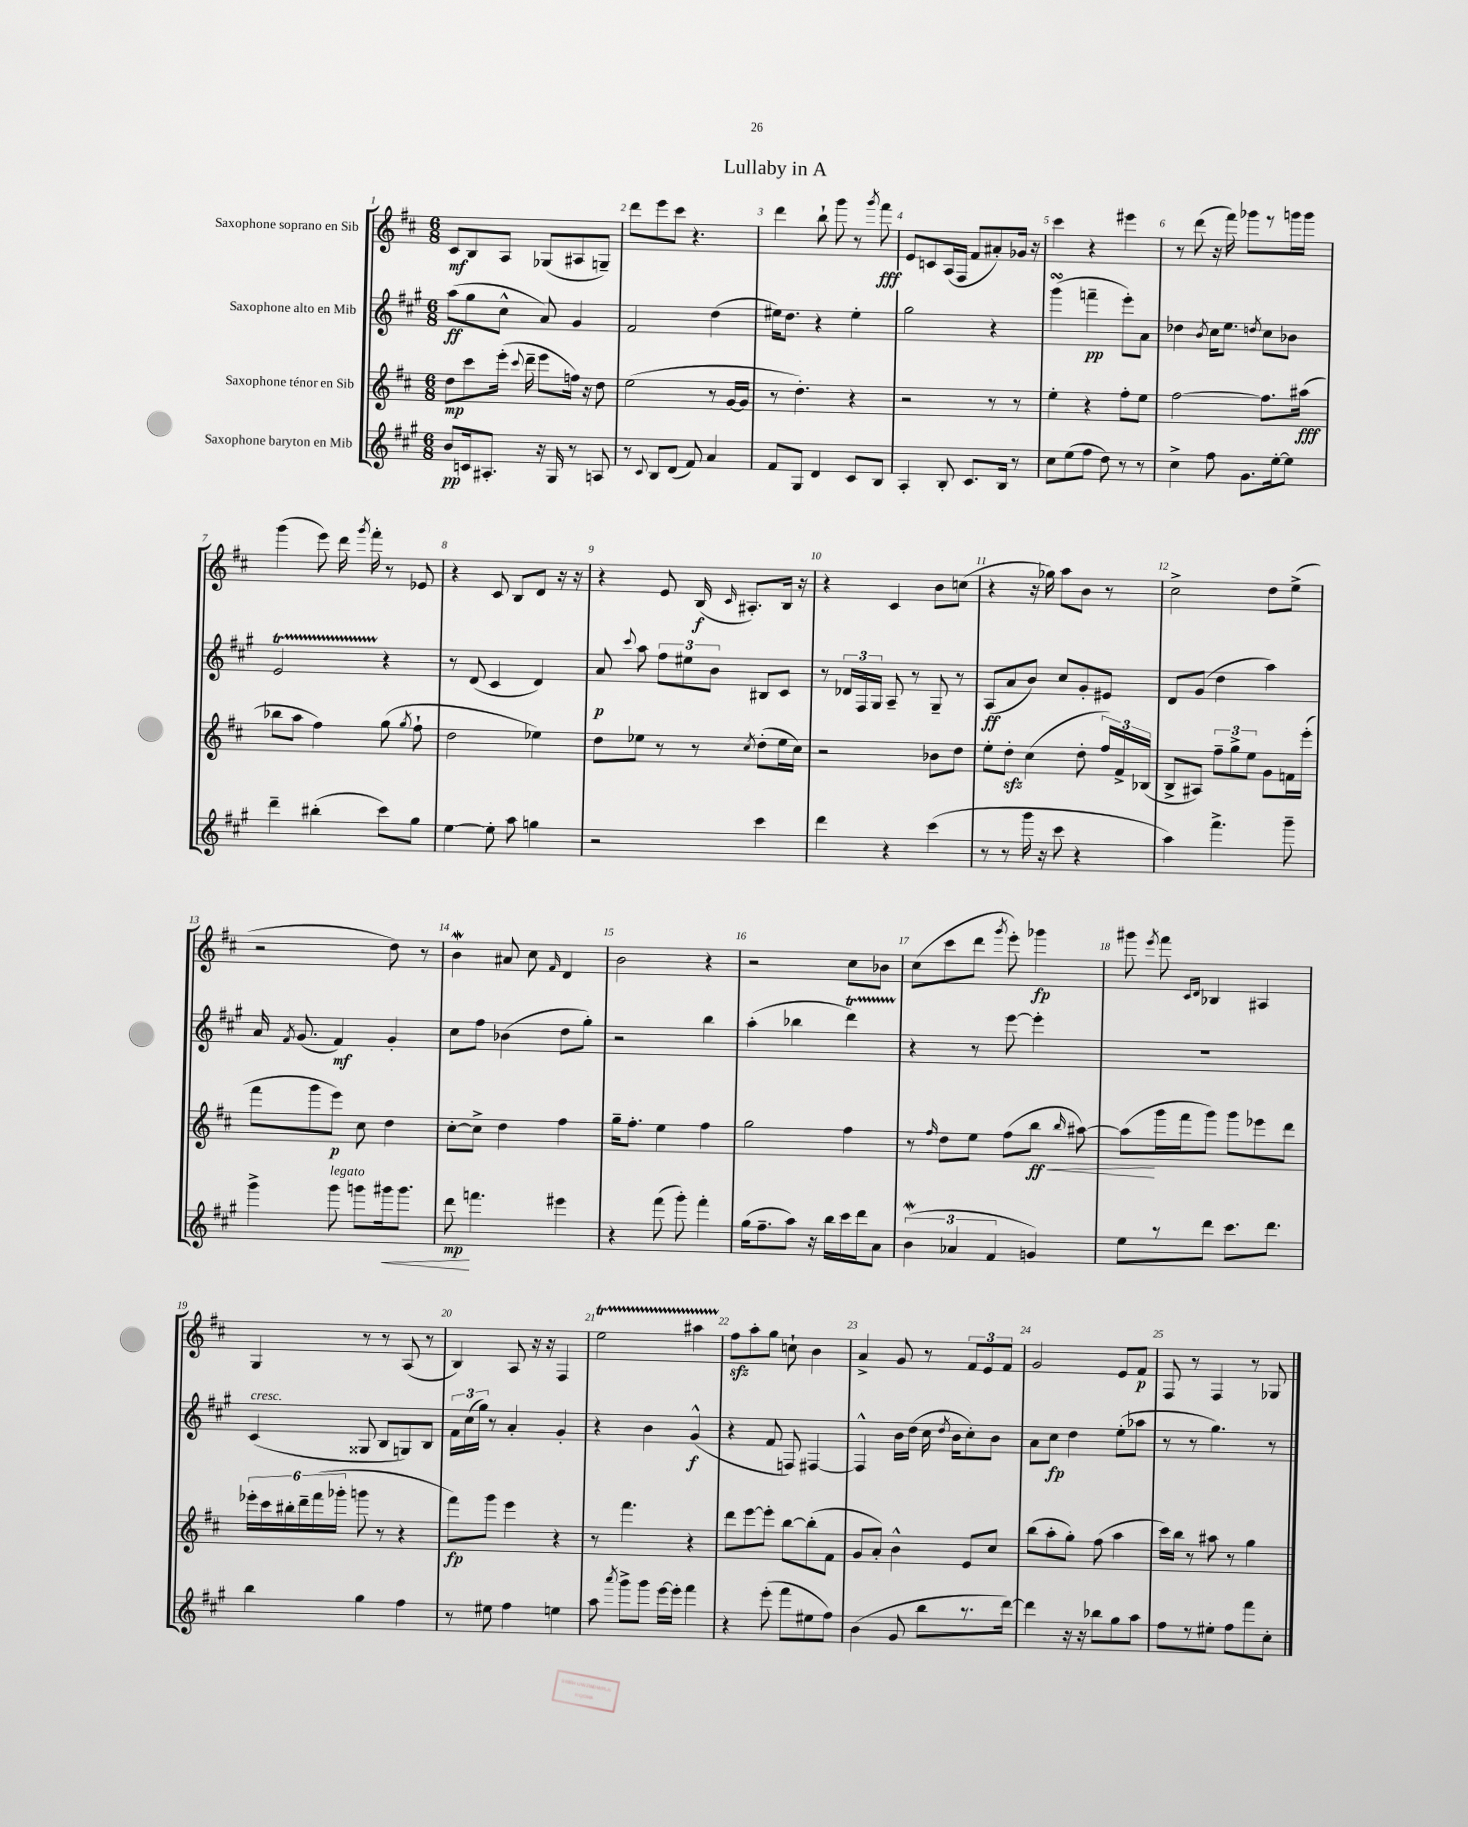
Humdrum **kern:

**kern	**dynam	**kern	**dynam	**kern	**dynam	**kern	**dynam
*part4	*part4	*part3	*part3	*part2	*part2	*part1	*part1
*staff4	*staff4	*staff3	*staff3	*staff2	*staff2	*staff1	*staff1
*I"Saxophone baryton en Mib	*	*I"Saxophone ténor en Sib	*	*I"Saxophone alto en Mib	*	*I"Saxophone soprano en Sib	*
*clefG2	*	*clefG2	*	*clefG2	*	*clefG2	*
*k[f#c#g#]	*	*k[f#c#]	*	*k[f#c#g#]	*	*k[f#c#]	*
*M6/8	*	*M6/8	*	*M6/8	*	*M6/8	*
=1	=1	=1	=1	=1	=1	=1	=1
8b/L	pp	8dd\L	mp	(8aa\L	ff	8c#/L	mf
16cn/k	.	8ccc#\	.	8gg#\	.	8B/	.
8.A#X'/J	.	.	.	.	.	.	.
.	.	(16eee'\Jk	.	8cc#^^\J	.	8A/J	.
.	.	8qqccc#/	.	.	.	.	.
.	.	16ddd~\	.	.	.	.	.
16r	.	8eee\L	.	8a/)	.	(8G-X/L	.
16G#/	.	.	.	.	.	.	.
8r	.	16ffn\Jk)	.	4g#/	.	8A#X/	.
.	.	16r	.	.	.	.	.
8An/	.	8dd\	.	.	.	8Gn~/J)	.
=2	=2	=2	=2	=2	=2	=2	=2
8r	.	(2ee\	.	2f#/	.	8ddd\L	.
8qqc#/	.	.	.	.	.	.	.
8B/L	.	.	.	.	.	8eee\	.
(8d/J	.	.	.	.	.	8ccc#\J	.
8f#/)	.	.	.	.	.	4.r	.
4a/	.	8r	.	(4dd\	.	.	.
.	.	[16g/LL	.	.	.	.	.
.	.	16g/JJ]	.	.	.	.	.
=3	=3	=3	=3	=3	=3	=3	=3
8f#/L	.	8r	.	16ee#X\KL)	.	4ddd\	.
.	.	.	.	8.dd\J	.	.	.
8G#/J	.	4.dd'\)	.	.	.	.	.
4d/	.	.	.	4r	.	8bb`\	.
.	.	.	.	.	.	8ggg\	.
8c#/L	.	4r	.	4ee#'\	.	8r	.
.	.	.	.	.	.	8qggg/	.
8B/J	.	.	.	.	.	8fff#\	fff
=4	=4	=4	=4	=4	=4	=4	=4
4A'/	.	2r	.	2gg#\	.	8e/L	.
.	.	.	.	.	.	8cn/	.
8B'/	.	.	.	.	.	(16A/L	.
.	.	.	.	.	.	16F#/JJ	.
8.c#/L	.	.	.	.	.	8f#/L	.
.	.	8r	.	4r	.	8a#X'/)	.
16B/Jk	.	.	.	.	.	.	.
8r	.	8r	.	.	.	16g-X/Jk	.
.	.	.	.	.	.	16r	.
=5	=5	=5	=5	=5	=5	=5	=5
8cc#\L	.	4ee'\	.	(4ggg#sSsS\	.	4ccc#\	.
(8ee\	.	.	.	.	.	.	.
8ff#\J	.	4r	.	4fffn~\	pp	4r	.
8dd\)	.	.	.	.	.	.	.
8r	.	8ff#'\L	.	8eee'\L)	.	4eee#X\	.
8r	.	8ee\J	.	8a\J	.	.	.
=6	=6	=6	=6	=6	=6	=6	=6
4cc#^\	.	[2ff#\	.	4dd-X\	.	8r	.
.	.	.	.	.	.	(8ddd\	.
.	.	.	.	8qb/	.	.	.
8ff#\	.	.	.	16cc#\KL	.	16r	.
.	.	.	.	8.ee\J	.	16fff#\)	.
8.g#\L	.	.	.	.	.	8ggg-X\L	.
.	.	.	.	8qddn/	.	.	.
.	.	8.ff#\L]	.	8cc#\L	.	8r	.
[16ee'\k	.	.	.	.	.	.	.
8ee\J]	.	.	.	8b-X\J	.	16gggn\L	.
.	.	(16aa#X\Jk	fff	.	.	16ggg\JJ	.
!!LO:LB:g=z
=7	=7	=7	=7	=7	=7	=7	=7
4ddd~\	.	8bb-X\L	.	2eT/	.	(4ggg\	.
.	.	8aa\J	.	.	.	.	.
(4bb#X'\	.	4ff#\)	.	.	.	8eee\)	.
.	.	.	.	.	.	16ddd\	.
.	.	.	.	.	.	8qggg/	.
.	.	.	.	.	.	16fff#'\	.
8ccc#\L)	.	(8gg\	.	4r	.	8r	.
.	.	8qgg/	.	.	.	.	.
8gg#\J	.	8ff#`\	.	.	.	8e-X/	.
=8	=8	=8	=8	=8	=8	=8	=8
[4ee\	.	2dd\	.	8r	.	4r	.
.	.	.	.	(8d/	.	.	.
8ee'\]	.	.	.	4c#/	.	8c#/	.
8aa\	.	.	.	.	.	8B/L	.
4ggn\	.	4ee-X\)	.	4d/)	.	8d/J	.
.	.	.	.	.	.	16r	.
.	.	.	.	.	.	16r	.
=9	=9	=9	=9	=9	=9	=9	=9
2r	.	8dd\L	.	8a/	p	4r	.
.	.	.	.	8qqccc#/	.	.	.
.	.	8ee-X\J	.	8aa\	.	.	.
.	.	8r	.	12ff#\L	.	8e/	.
.	.	.	.	12ee#X\	.	.	.
.	.	8r	.	.	.	(16B/	f
.	.	.	.	12b\J	.	.	.
.	.	.	.	.	.	16qqc#/	.
.	.	.	.	.	.	8.A#X'/L)	.
.	.	8qcc#/	.	.	.	.	.
4ccc#\	.	(8dd'\L	.	8B#X/L	.	.	.
.	.	16ee-\L	.	8c#/J	.	16B/Jk	.
.	.	16cc#\JJ)	.	.	.	16r	.
=10	=10	=10	=10	=10	=10	=10	=10
4ddd\	.	2r	.	8r	.	4r	.
.	.	.	.	24d-X/LL	.	.	.
.	.	.	.	24F#/	.	.	.
.	.	.	.	24G#/JJ	.	.	.
4r	.	.	.	8A~/	.	4c#/	.
.	.	.	.	8r	.	.	.
(4ccc#\	.	8b-X\L	.	8G#~/	.	8b\L	.
.	.	8dd\J	.	8r	.	(8ccn\J	.
=11	=11	=11	=11	=11	=11	=11	=11
8r	.	8ee'\L	.	(8A/L	ff	4r	.
8r	.	8ddzz'\J	.	8a/	.	.	.
16ggg#\	.	(4cc#\	.	8b/J)	.	16r	.
16r	.	.	.	.	.	16gg-X\)	.
8ccc#\	.	.	.	8cc#/L	.	8aa\L	.
4r	.	8dd'\	.	8g#'/	.	8b\J	.
.	.	24ff#/LL)	.	8e#X/J	.	8r	.
.	.	24f#^/	.	.	.	.	.
.	.	(24B-X/JJ	.	.	.	.	.
=12	=12	=12	=12	=12	=12	=12	=12
4aa\)	.	8B^/L	.	8d/L	.	2cc#^\	.
.	.	8A#X/J)	.	(8g#/J	.	.	.
4.fff#^\	.	12ff#~\L	.	4dd\	.	.	.
.	.	12gg^\	.	.	.	.	.
.	.	12ee\J	.	.	.	.	.
.	.	8g\L	.	4aa\)	.	8dd\L	.
8ggg#~\	.	16fn\L	.	.	.	(8ee^\J	.
.	.	(16eee'\JJ	.	.	.	.	.
!!LO:LB:g=z
=13	=13	=13	=13	=13	=13	=13	=13
4ggg#^\	.	8fff#\L	.	16a/	.	2r	.
.	.	.	.	8qf#/	.	.	.
.	.	.	.	(8.g#/	.	.	.
.	.	8ggg\	.	.	.	.	.
!LO:TX:a:i:t=legato	!	!	!	!	!	!	!
8ggg#\	.	8eee\J)	p	4f#/)	mf	.	.
8gggn\L	.	8cc#\	.	.	.	.	.
!	!LO:HP:b	!	!	!	!	!	!
16ggg#X\k	<	4dd\	.	4g#'/	.	8dd\)	.
8.ggg#\J	.	.	.	.	.	.	.
.	.	.	.	.	.	8r	.
=14	=14	=14	=14	=14	=14	=14	=14
8ddd\	mp	[8cc#'\L	.	8cc#\L	.	4bW\	.
4.fffn\	[	8cc#^\J]	.	8ff#\J	.	.	.
.	.	4dd\	.	(4b-X\	.	8a#X/	.
.	.	.	.	.	.	8cc#\	.
.	.	.	.	.	.	16qqf#/	.
4eee#X\	.	4ff#\	.	8dd\L	.	4d/	.
.	.	.	.	8gg#'\J)	.	.	.
=15	=15	=15	=15	=15	=15	=15	=15
4r	.	16gg~\KL	.	2r	.	2b\	.
.	.	8.ff#'\J	.	.	.	.	.
(8fff#\	.	4ee\	.	.	.	.	.
8ggg#'\)	.	.	.	.	.	.	.
4fff#'\	.	4ff#\	.	4bb\	.	4r	.
=16	=16	=16	=16	=16	=16	=16	=16
(16gg#\KL	.	2gg\	.	(4aa'\	.	2r	.
8.ff#~\	.	.	.	.	.	.	.
8aa\J)	.	.	.	4bb-X\	.	.	.
16r	.	.	.	.	.	.	.
16bb\LL	.	.	.	.	.	.	.
16ccc#\	.	4ff#\	.	4dddT\)	.	8cc#\L	.
16ddd\J	.	.	.	.	.	.	.
8a\J	.	.	.	.	.	8b-X\J	.
=17	=17	=17	=17	=17	=17	=17	=17
(6bW\	.	8r	.	4r	.	(8cc#\L	.
.	.	16qqff#/	.	.	.	.	.
.	.	8dd\L	.	.	.	8ccc#\	.
6a-X/	.	.	.	.	.	.	.
.	.	8ee\J	.	8r	.	8ddd\J	.
6f#/	.	.	.	.	.	.	.
.	.	.	.	.	.	8qggg/	.
.	.	(8ff#\L	.	[8eee\	.	8eee'\)	.
!	!	!	!LO:HP:b	!	!	!	!
4gn/)	.	8bb\J	< ff	4eee'\]	.	4ggg-X\	fp
.	.	16qqbb/	.	.	.	.	.
.	.	[8aa#X\)	.	.	.	.	.
=18	=18	=18	=18	=18	=18	=18	=18
8ee\L	.	(8aa#\L]	.	2.r	.	8ggg#X\	.
.	.	.	.	.	.	8qeee/	.
8r	.	16ggg\L	[	.	.	8fff#\	.
.	.	16fff#\J	.	.	.	.	.
.	.	.	.	.	.	16qqc#/LL	.
.	.	.	.	.	.	16qqd/JJ	.
8ddd\J	.	8ggg\J)	.	.	.	4B-X/	.
8.ccc#\L	.	8ggg\L	.	.	.	.	.
.	.	8eee-X\	.	.	.	4A#X/	.
8.ddd\J	.	.	.	.	.	.	.
.	.	8ddd\J	.	.	.	.	.
!!LO:LB:g=z
=19	=19	=19	=19	=19	=19	=19	=19
!	!	!	!	!LO:TX:a:i:t=cresc.	!	!	!
4bb\	.	24eee-X'\LL	.	(4c#/	.	4G/	.
.	.	24ccc#\	.	.	.	.	.
.	.	24bb#X'\	.	.	.	.	.
.	.	24ddd~\	.	.	.	.	.
.	.	(24fff#\	.	.	.	.	.
.	.	24ggg-X'\JJ	.	.	.	.	.
4gg#\	.	8gggn\	.	8G##X/	.	8r	.
.	.	8r	.	8B/L	.	8r	.
4ff#\	.	4r	.	8Gn/)	.	(8A/	.
.	.	.	.	8B/J	.	8r	.
=20	=20	=20	=20	=20	=20	=20	=20
8r	.	8fff#\L)	fp	24f#\LL	.	4B/)	.
.	.	.	.	(24cc#\	.	.	.
.	.	.	.	24gg#\JJ)	.	.	.
8ee#X\	.	8ggg\J	.	8r	.	.	.
4ff#\	.	4eee\	.	4a'/	.	8A/	.
.	.	.	.	.	.	16r	.
.	.	.	.	.	.	16r	.
4een\	.	4r	.	4g#'/	.	4F#/	.
=21	=21	=21	=21	=21	=21	=21	=21
8aa\	.	8r	.	4r	.	2eeT\	.
8qaaa/	.	.	.	.	.	.	.
8ggg#^\L	.	4.fff#\	.	.	.	.	.
8ggg#\J	.	.	.	4b\	.	.	.
[16eee\LL	.	.	.	.	.	.	.
16eee'\JJ]	.	.	.	.	.	.	.
4fff#\	.	4r	.	(4g#^^/	f	4aa#XTTT\	.
=22	=22	=22	=22	=22	=22	=22	=22
4r	.	8ddd\L	.	4r	.	8ff#zz\L	.
.	.	[8eee\	.	.	.	8aa'\	.
(8eee'\	.	8eee'\J]	.	8f#/	.	8gg\J	.
8fff#\L	.	[8bb\L	.	8Fn/)	.	8ccn`\	.
8ee#X\	.	(8bb'\]	.	[4F#X/	.	4b\	.
8ff#\J)	.	8f#\J	.	.	.	.	.
=23	=23	=23	=23	=23	=23	=23	=23
(4b\	.	8g/L	.	4F#^^/]	.	4a^/	.
.	.	8a'/J)	.	.	.	.	.
8g#/	.	4b^^\	.	16b\LL	.	8g/	.
.	.	.	.	(16dd\JJ	.	.	.
8bb\L	.	.	.	16cc#\	.	8r	.
.	.	.	.	8qdd/	.	.	.
.	.	.	.	16b\KL	.	.	.
8.r	.	8e/L	.	8cc#'\)	.	12f#/L	.
.	.	.	.	.	.	12e/	.
.	.	8cc#/J	.	8b\J	.	.	.
.	.	.	.	.	.	12f#/J	.
[16ddd\Jk)	.	.	.	.	.	.	.
=24	=24	=24	=24	=24	=24	=24	=24
4ddd\]	.	(8bb\L	.	8a\L	.	2g/	.
.	.	8aa'\	.	8cc#\J	fp	.	.
16r	.	8gg'\J)	.	4dd\	.	.	.
16r	.	.	.	.	.	.	.
8bb-X\L	.	(8ff#\	.	.	.	.	.
8gg#\	.	4aa\	.	(8ee'\L	.	8e/L	.
8aa\J	.	.	.	8aa-X\J	.	8f#/J	p
=25	=25	=25	=25	=25	=25	=25	=25
8ff#\L	.	16ccc#\LL)	.	8r	.	8F#/	.
.	.	16bb\JJ	.	.	.	.	.
8r	.	8r	.	8r	.	8r	.
8ee#X'\J	.	8aa#X\	.	4.gg#\)	.	4F#/	.
8ff#\L	.	8r	.	.	.	.	.
8fff#\	.	4gg\	.	.	.	8r	.
8cc#'\J	.	.	.	8r	.	8G-X/	.
==	==	==	==	==	==	==	==
*-	*-	*-	*-	*-	*-	*-	*-
